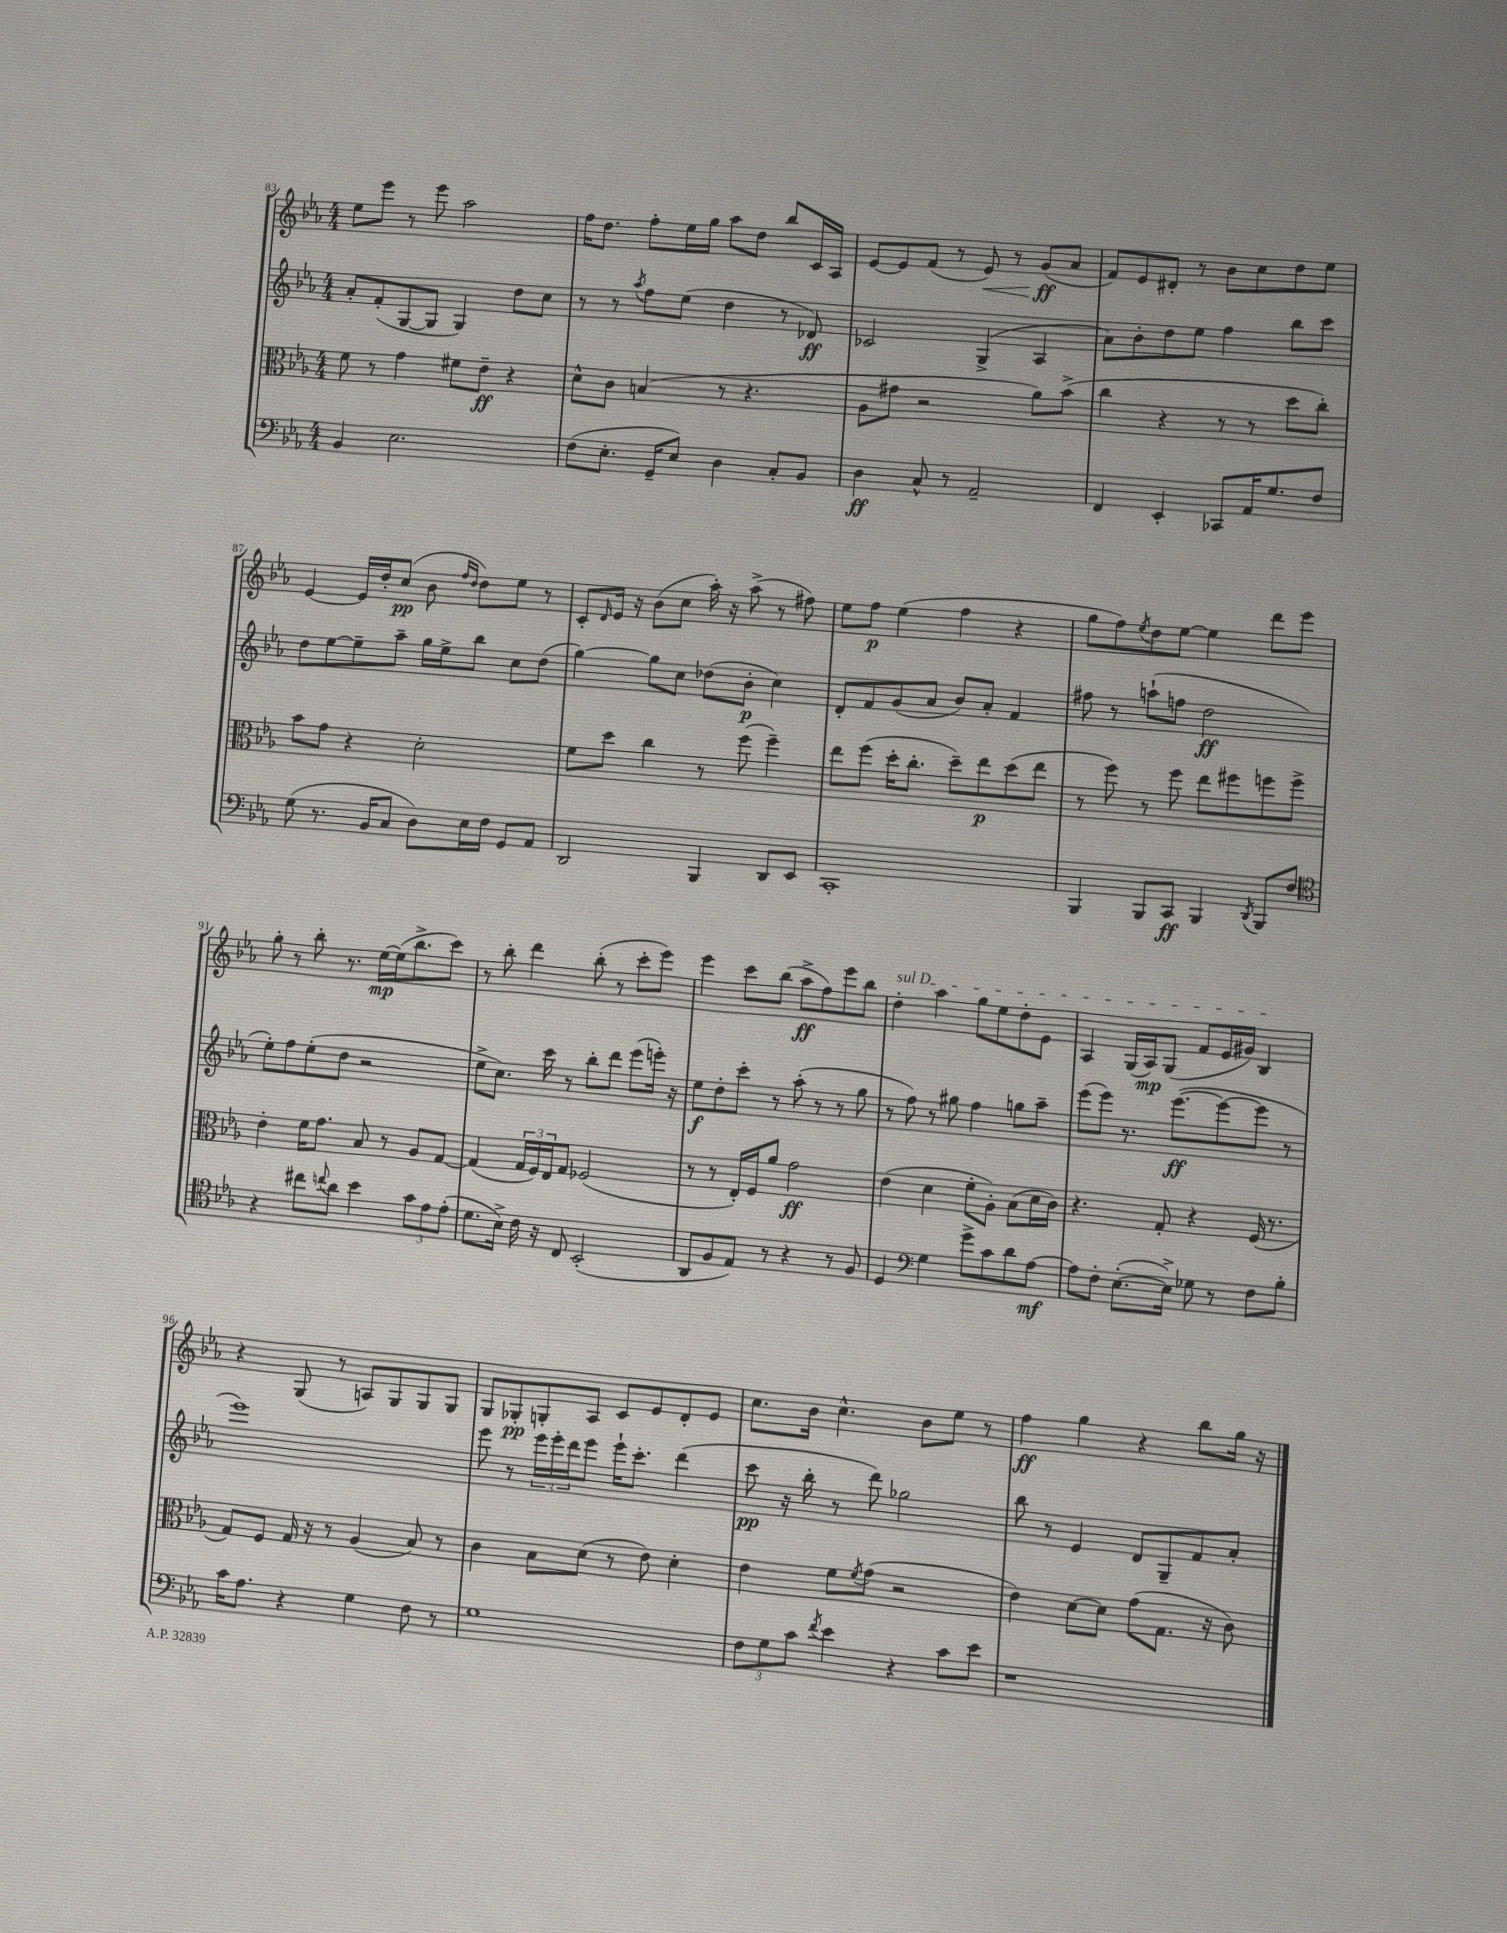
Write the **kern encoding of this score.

**kern	**dynam	**kern	**dynam	**kern	**dynam	**kern	**dynam
*part4	*part4	*part3	*part3	*part2	*part2	*part1	*part1
*staff4	*staff4	*staff3	*staff3	*staff2	*staff2	*staff1	*staff1
*clefF4	*	*clefC3	*	*clefG2	*	*clefG2	*
*k[b-e-a-]	*	*k[b-e-a-]	*	*k[b-e-a-]	*	*k[b-e-a-]	*
*M4/4	*	*M4/4	*	*M4/4	*	*M4/4	*
=83	=83	=83	=83	=83	=83	=83	=83
4BB-/	.	8f\	.	8a-'/L	.	8ee-\L	.
.	.	8r	.	(8f'/	.	8eee-\J	.
2.E-\	.	4g\	.	[8G/	.	8r	.
.	.	.	.	8G/J]	.	8eee-\	.
.	.	8f#X\L	.	4G/)	.	2aa-\	.
.	.	8e-~\J	ff	.	.	.	.
.	.	4r	.	8dd\L	.	.	.
.	.	.	.	8cc\J	.	.	.
=84	=84	=84	=84	=84	=84	=84	=84
(8F\L	.	8d^^\L	.	8r	.	16ff\KL	.
.	.	.	.	.	.	8.dd\J	.
8.E-'\J	.	8c\J	.	8r	.	.	.
.	.	.	.	8qaa-/	.	.	.
.	.	(4Bn/	.	8ff\L	.	8ff'\L	.
16GG~/KL	.	.	.	.	.	.	.
8E-/J)	.	.	.	(8ee-\J	.	16ee-\L	.
.	.	.	.	.	.	16gg\JJ	.
4D\	.	8r	.	4dd\	.	8aa-\L	.
.	.	4.r	.	.	.	8dd\J	.
8C'/L	.	.	.	8r	.	8bb-/L	.
8BB-/J	.	.	.	8d-X/)	ff	16c/L	.
.	.	.	.	.	.	16A-/JJ	.
=85	=85	=85	=85	=85	=85	=85	=85
4D\	ff	8A-\L	.	2c-X/	.	[8e-/L	.
.	.	8g#X\J	.	.	.	8e-/]	.
8C^^/	.	2r	.	.	.	(8f/J	.
8r	.	.	.	.	.	8r	.
!	!	!	!	!	!	!	!LO:HP:b
2AA-~/	.	.	.	(4G^/	.	8e-/)	<
.	.	.	.	.	.	8r	.
.	.	8a-\L)	.	4A-/	.	(8g/L	ff
.	.	(8b-^\J	.	.	.	8a-/J	[
=86	=86	=86	=86	=86	=86	=86	=86
4FF/	.	4cc\	.	8a-\L)	.	8f/L)	.
.	.	.	.	8b-'\	.	8e-/	.
4EE-'/	.	4r	.	8dd\	.	8d#X'/J	.
.	.	.	.	8ee-\J	.	8r	.
8CC-X/L	.	8r	.	4ff\	.	8b-\L	.
16AA-/K	.	8r	.	.	.	8cc\	.
8.G/	.	.	.	.	.	.	.
.	.	8dd\L	.	8bb-\L	.	8dd\	.
8F/J	.	8cc'\J)	.	8ccc\J	.	8ee-\J	.
!!LO:LB:g=z
=87	=87	=87	=87	=87	=87	=87	=87
(8G\	.	8b-\L	.	8dd\L	.	[4e-/	.
8.r	.	8g\J	.	[8ee-\	.	.	.
.	.	4r	.	8ee-~\]	.	16e-/LL]	.
16BB-/KL	.	.	.	.	.	16dd'/J	.
8C/J	.	.	.	8aa-~\J	.	(8cc/J	pp
8D\L)	.	2d'\	.	16gg\LL	.	8b-\	.
.	.	.	.	16ee-^\J	.	.	.
.	.	.	.	.	.	16qqff/LL	.
.	.	.	.	.	.	16qqdd/JJ	.
16E-\L	.	.	.	8bb-\J	.	8dd\L)	.
16F\JJ	.	.	.	.	.	.	.
8GG/L	.	.	.	8cc\L	.	8ee-\J	.
8AA-/J	.	.	.	(8dd\J	.	8r	.
=88	=88	=88	=88	=88	=88	=88	=88
2DD/	.	8f\L	.	[4gg\)	.	8c'/L	.
.	.	.	.	.	.	16qqd/	.
.	.	8dd\J	.	.	.	16e-/Jk	.
.	.	.	.	.	.	16r	.
.	.	4cc\	.	8gg\L]	.	(8b-\L	.
.	.	.	.	8cc\J	.	8cc\J	.
4BBB-/	.	8r	.	(8dd-X\L	.	16aa-'\)	.
.	.	.	.	.	.	16r	.
.	.	(8ff\	.	8b-'\J	p	(8aa-^\	.
8DD/L	.	4ff~\)	.	4cc\)	.	8r	.
8EE-/J	.	.	.	.	.	8ff#X\)	.
=89	=89	=89	=89	=89	=89	=89	=89
1CC'	.	8ee-\L	.	8d'/L	.	8ee-\L	.
.	.	(8ff\J	.	8f/	.	8ff\J	p
.	.	16dd'\KL	.	(8g/	.	(4ee-\	.
.	.	8.cc'\J	.	.	.	.	.
.	.	.	.	8a-/J	.	.	.
.	.	8dd~\L)	.	8b-/L)	.	4ff\	.
.	.	8ee-\	p	8a-'/J	.	.	.
.	.	(8dd\	.	4f/	.	4r	.
.	.	8ee-\J	.	.	.	.	.
=90	=90	=90	=90	=90	=90	=90	=90
4BBB-/	.	8r	.	8ff#X\	.	8gg\L	.
.	.	8ff\)	.	8r	.	8ff\)	.
.	.	.	.	.	.	8qee-/	.
8BBB-/L	.	8r	.	(8aan`\L	.	8dd\	.
8CC/J	ff	8ff\	.	8ffn\J	.	[8ee-\J	.
4BBB-/	.	8ee-\L	.	2dd\	ff	4ee-\]	.
.	.	8ff#X\	.	.	.	.	.
8qDD/	.	.	.	.	.	.	.
8BBB-/L	.	8ffn\	.	.	.	8ddd\L	.
8F/J	.	8ff^\J	.	.	.	8eee-\J	.
!!LO:LB:g=z
=91	=91	=91	=91	=91	=91	=91	=91
*clefC4	*	*	*	*	*	*	*
4r	.	4e-'\	.	8ee-'\L)	.	8gg'\	.
.	.	.	.	8ff\	.	8r	.
8cc#X\L	.	16f\KL	.	(8ee-'\	.	8bb-'\	.
.	.	8.g\J	.	.	.	.	.
8qqccn/	.	.	.	.	.	.	.
8a-\J	.	.	.	8dd\J	.	8.r	.
4b-\	.	8B-/	.	2r	.	.	.
.	.	.	.	.	.	[16ee-\LL	mp
.	.	8r	.	.	.	(16ee-\J]	.
.	.	.	.	.	.	8.bb-^\	.
12g\L	.	8A-/L	.	.	.	.	.
12e-\	.	.	.	.	.	.	.
.	.	[8G/J	.	.	.	8ccc\J)	.
(12e-'\J	.	.	.	.	.	.	.
=92	=92	=92	=92	=92	=92	=92	=92
8.d\L	.	(4G/]	.	8ee-^\L	.	8r	.
.	.	.	.	8.cc\J)	.	8bb-'\	.
16B-^\Jk)	.	.	.	.	.	.	.
16c\	.	24G/LL	.	.	.	4ddd\	.
.	.	24F/)	.	.	.	.	.
16r	.	.	.	16ccc\	.	.	.
.	.	24E-/J	.	.	.	.	.
8C/	.	8G/J	.	8r	.	.	.
(2BB-'/	.	(2F-X/	.	8bb-'\L	.	(8bb-'\	.
.	.	.	.	8ddd\J	.	8r	.
.	.	.	.	(8eee-\L	.	8ccc'\L	.
.	.	.	.	16eeen'\Jk)	.	8eee-\J)	.
.	.	.	.	16r	.	.	.
=93	=93	=93	=93	=93	=93	=93	=93
8AA-/L	.	8r	.	8ee-\L	f	4eee-\	.
8F/	.	8r	.	8dd'\	.	.	.
8E-/J)	.	16E-'/LL)	.	8ccc'\J	.	8ccc\L	.
.	.	16F/J	.	.	.	.	.
8r	.	8a-/J	.	8r	.	(8bb-\J	.
4r	.	2g\	ff	(8aa-'\	.	8aa-^\L	ff
.	.	.	.	8r	.	8ff\)	.
8r	.	.	.	8r	.	8eee-\	.
8F/	.	.	.	8gg\	.	8bb-\J	.
=94	=94	=94	=94	=94	=94	=94	=94
!	!	!	!	!	!	!LO:TX:a:i:t=sul D	!
4D/	.	(4e-\	.	8r	.	4dd'\	.
.	.	.	.	8ff\)	.	.	.
*clefF4	*	*	*	*	*	*	*
4G\	.	4d\	.	8r	.	4aa-\	.
.	.	.	.	8gg#X\	.	.	.
8g^\L	.	8f'\L	.	4ff\	.	8gg\L	.
8c\	.	8A-'\J)	.	.	.	8ee-\	.
8d\	.	(8B-\L	.	8ggn\L	.	8dd'\	.
[8A-\J	mf	16d\L	.	8aa-~\J	.	8e-\J	.
.	.	16c\JJ)	.	.	.	.	.
=95	=95	=95	=95	=95	=95	=95	=95
8A-\L]	.	4.r	.	(8eee-\L	.	4A-/	.
8F'\J	.	.	.	8eee-\J)	.	.	.
([8.E-'\L	.	.	.	8.r	.	(16G/LL	.
.	.	.	.	.	.	16A-/J)	mp
.	.	8G'/	.	.	.	(8G/J	.
16E-^\Jk])	.	.	.	([8.eee-\L	ff	.	.
8G-X\	.	4r	.	.	.	8f/L	.
8r	.	.	.	8eee-\_	.	16e-/L	.
.	.	.	.	.	.	16g#X/JJ)	.
8F\L	.	(16F/	.	8eee-\J]	.	4B-/	.
.	.	8.r	.	.	.	.	.
8B-'\J	.	.	.	8r	.	.	.
!!LO:LB:g=z
=96	=96	=96	=96	=96	=96	=96	=96
16c\KL	.	8G/L)	.	1eee-)	.	4r	.
8.A-\J	.	.	.	.	.	.	.
.	.	8F/J	.	.	.	.	.
4r	.	16G/	.	.	.	(8G/	.
.	.	16r	.	.	.	.	.
.	.	8r	.	.	.	8r	.
4G\	.	(4A-/	.	.	.	8An/L)	.
.	.	.	.	.	.	8G/	.
8F\	.	8B-/)	.	.	.	8G/	.
8r	.	8r	.	.	.	8G/J	.
=97	=97	=97	=97	=97	=97	=97	=97
1G	.	4c\	.	8eee-\	.	8G/L	.
.	.	.	.	8r	.	8G-X'/	pp
.	.	8B-\L	.	24eee-\LL	.	8Gn'/	.
.	.	.	.	24eee-'\	.	.	.
.	.	.	.	24ddd\J	.	.	.
.	.	(8d\J	.	8eee-\J	.	8A-/J	.
.	.	8r	.	16eee-`\KL	.	8c/L	.
.	.	.	.	8.ccc'\J	.	.	.
.	.	8e-\)	.	.	.	8e-/	.
.	.	4d'\	.	(4ddd\	.	8d'/	.
.	.	.	.	.	.	8e-/J	.
=98	=98	=98	=98	=98	=98	=98	=98
12F\L	.	4e-\	.	8ccc\	pp	8.cc\L	.
12G\	.	.	.	.	.	.	.
.	.	.	.	16r	.	.	.
12c\J	.	.	.	.	.	.	.
.	.	.	.	16bb-'\	.	16b-\Jk	.
8qf/	.	.	.	.	.	.	.
4e-\	.	8f\L	.	8r	.	4.cc^^\	.
.	.	8qf/	.	.	.	.	.
.	.	(8g\J	.	8ddd\)	.	.	.
4r	.	2r	.	2gg-X\	.	.	.
.	.	.	.	.	.	8b-\L	.
8c\L	.	.	.	.	.	8ee-\J	.
8e-\J	.	.	.	.	.	8r	.
=99	=99	=99	=99	=99	=99	=99	=99
1r	.	4e-\)	.	8bb-\	.	4ff\	ff
.	.	.	.	8r	.	.	.
.	.	[8d\L	.	4e-/	.	4gg\	.
.	.	8d\J]	.	.	.	.	.
.	.	(8g\L	.	8d/L	.	4r	.
.	.	8.G\J	.	8G~/	.	.	.
.	.	.	.	8f/	.	8bb-\L	.
.	.	16r	.	.	.	.	.
.	.	8c\)	.	8a-'/J	.	16gg\Jk	.
.	.	.	.	.	.	16r	.
==	==	==	==	==	==	==	==
*-	*-	*-	*-	*-	*-	*-	*-
